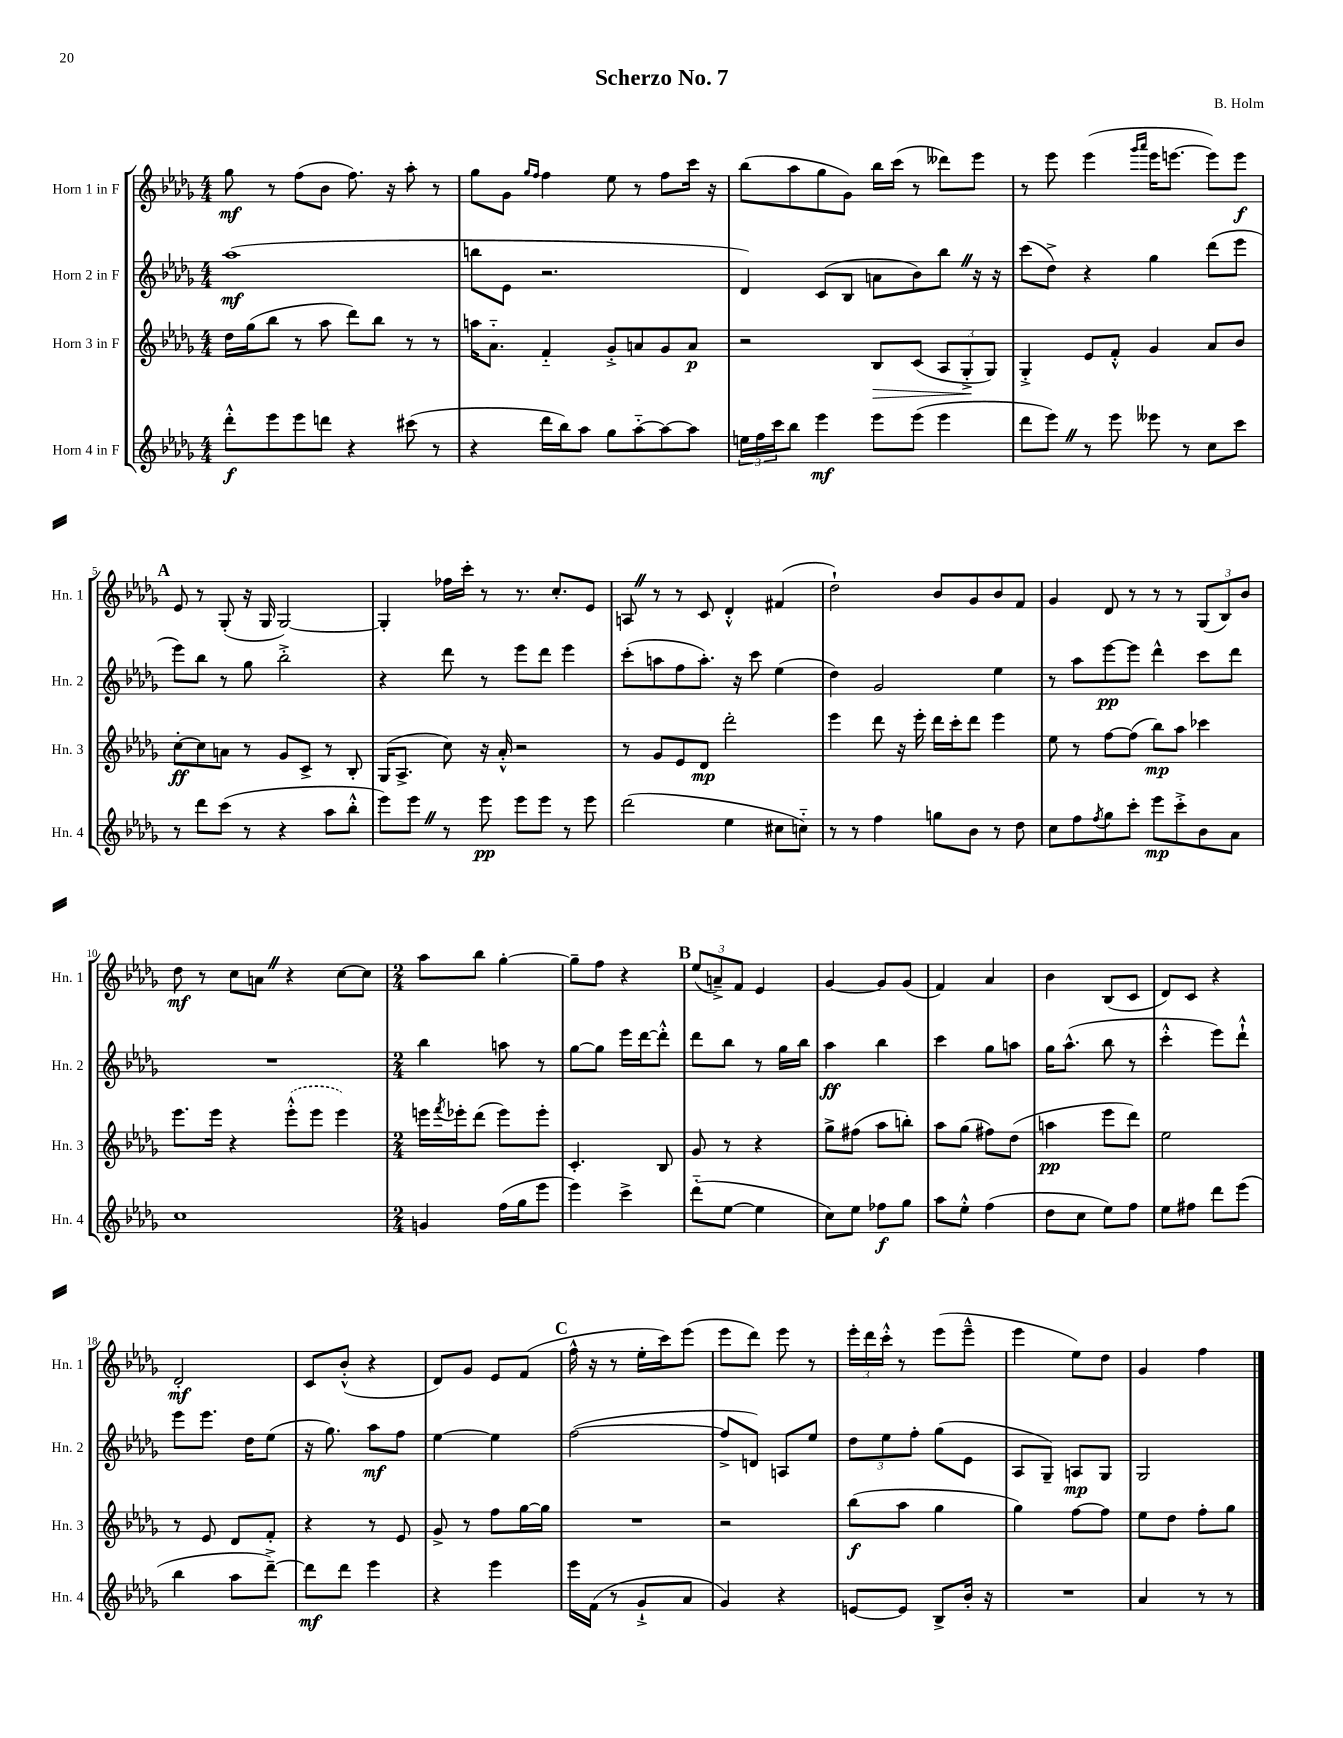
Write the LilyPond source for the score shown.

\header { title = "Scherzo No. 7" composer = "B. Holm" }
<<
\new StaffGroup <<
\new Staff = "s0" \with { instrumentName = "Horn 1 in F" shortInstrumentName = "Hn. 1" } {
    \clef treble \key des \major \numericTimeSignature \time 4/4
    ges''8\mf r8 f''8( bes'8 f''8.) r16 aes''8-. r8 |
    ges''8 ges'8 \grace { ges''16 f''16 } f''4 ees''8 r8 f''8 c'''16 r16 |
    bes''8( aes''8 ges''8 ges'8) bes''16 c'''16( r8 deses'''8) ees'''8 |
    r8 ees'''8 ees'''4( \grace { ges'''16 aes'''16 } ees'''16 e'''8.~ e'''8) e'''8\f |
    \mark \markup { \bold "A" } ees'8 r8 ges8-.( r16 ges16 ges2~) |
    ges4-. fes''16 c'''16-. r8 r8. c''8.-. ees'8 |
    a8 \once \override BreathingSign.text = \markup { \musicglyph "scripts.caesura.straight" } \breathe r8 r8 c'8 des'4-.-^ fis'4( |
    des''2-!) bes'8 ges'8 bes'8 f'8 |
    ges'4 des'8 r8 r8 r8 \tuplet 3/2 { ges8( bes8) bes'8 } |
    des''8\mf r8 c''8 a'8 \once \override BreathingSign.text = \markup { \musicglyph "scripts.caesura.straight" } \breathe r4 c''8~ c''8 |
    \numericTimeSignature \time 2/4 aes''8 bes''8 ges''4~-. |
    ges''8-- f''8 r4 |
    \mark \markup { \bold "B" } \tuplet 3/2 { ees''8( a'8--->) f'8 } ees'4 |
    ges'4~ ges'8 ges'8( |
    f'4) aes'4 |
    bes'4 bes8( c'8 |
    des'8) c'8 r4 |
    des'2-.\mf |
    c'8 bes'8-.-^( r4 |
    des'8) ges'8 ees'8 f'8( |
    \mark \markup { \bold "C" } f''16-^ r16 r8 ees''16-. c'''16) ees'''8( |
    ees'''8 des'''8) ees'''8 r8 |
    \tuplet 3/2 { ees'''16-. des'''16 c'''16-.-^ } r8 ees'''8( ees'''8---^ |
    ees'''4 ees''8) des''8 |
    ges'4 f''4 \bar "|." |
}
\new Staff = "s1" \with { instrumentName = "Horn 2 in F" shortInstrumentName = "Hn. 2" } {
    \clef treble \key des \major \numericTimeSignature \time 4/4
    aes''1\mf( |
    b''8 ees'8 r2. |
    des'4) c'8( bes8 a'8 bes'8) bes''8 \once \override BreathingSign.text = \markup { \musicglyph "scripts.caesura.straight" } \breathe r16 r16 |
    c'''8( des''8->) r4 ges''4 des'''8( ees'''8 |
    \mark \markup { \bold "A" } ees'''8) bes''8 r8 ges''8 bes''2-.-> |
    r4 des'''8 r8 ees'''8 des'''8 ees'''4 |
    c'''8-.( a''8 f''8 a''8.-.) r16 c'''8 ees''4( |
    des''4) ges'2 ees''4 |
    r8 aes''8 ees'''8~\pp ees'''8 des'''4-^ c'''8 des'''8 |
    R1 |
    \numericTimeSignature \time 2/4 bes''4 a''8 r8 |
    ges''8~ ges''8 ees'''16 des'''16~ des'''8-.-^ |
    \mark \markup { \bold "B" } des'''8 bes''8 r8 ges''16 bes''16 |
    aes''4\ff bes''4 |
    c'''4 ges''8 a''8 |
    ges''16 aes''8.-^( bes''8 r8 |
    c'''4-.-^ ees'''8) des'''8-!-^ |
    ees'''8 ees'''8. des''16 ees''8( |
    r16 ges''8.) aes''8\mf f''8 |
    ees''4~ ees''4 |
    \mark \markup { \bold "C" } f''2~( |
    f''8-> d'8) a8 ees''8 |
    \tuplet 3/2 { des''8 ees''8 f''8-. } ges''8( ees'8 |
    aes8 ges8--) a8\mp ges8 |
    ges2 \bar "|." |
}
\new Staff = "s2" \with { instrumentName = "Horn 3 in F" shortInstrumentName = "Hn. 3" } {
    \clef treble \key des \major \numericTimeSignature \time 4/4
    des''16 ges''16( bes''8 r8 aes''8 des'''8) bes''8 r8 r8 |
    a''16 aes'8.-_ f'4-_ ges'8-.-> a'8 ges'8 a'8\p |
    r2 bes8\> c'8( \tuplet 3/2 { aes8 ges8-.->\! ges8) } |
    ges4-.-> ees'8 f'8-.-^ ges'4 aes'8 bes'8 |
    \mark \markup { \bold "A" } c''8~-.\ff c''8 a'8 r8 ges'8 c'8-> r8 bes8-. |
    ges16( aes8.-> c''8) r16 aes'16-.-^ r2 |
    r8 ges'8 ees'8 des'8\mp des'''2-. |
    ees'''4 des'''8 r16 ees'''16-. des'''16 c'''16-. des'''8 ees'''4 |
    ees''8 r8 f''8~ f''8( bes''8\mp) aes''8 ces'''4 |
    ees'''8. ees'''16 r4 \once \slurDashed ees'''8-.-^( ees'''8 ees'''4) |
    \numericTimeSignature \time 2/4 e'''16 \acciaccatura { f'''8 } ees'''16-. des'''8( ees'''8) ees'''8-. |
    c'4.-. bes8 |
    \mark \markup { \bold "B" } ges'8 r8 r4 |
    ges''8-> fis''8( aes''8 b''8-.) |
    aes''8 ges''8( fis''8) des''8( |
    a''4\pp ees'''8 des'''8) |
    ees''2 |
    r8 ees'8 des'8 f'8-. |
    r4 r8 ees'8 |
    ges'8-> r8 f''8 ges''16~ ges''16 |
    \mark \markup { \bold "C" } R2 |
    r2 |
    bes''8\f( aes''8 ges''4 |
    ges''4) f''8~ f''8 |
    ees''8 des''8 f''8-. ges''8 \bar "|." |
}
\new Staff = "s3" \with { instrumentName = "Horn 4 in F" shortInstrumentName = "Hn. 4" } {
    \clef treble \key des \major \numericTimeSignature \time 4/4
    des'''8-.-^\f ees'''8 ees'''8 d'''8 r4 cis'''8( r8 |
    r4 des'''16 bes''16) aes''8 ges''8 aes''8~-_ aes''8~ aes''8 |
    \tuplet 3/2 { e''16 f''16 c'''16 } bes''8 ees'''4\mf ees'''8 ees'''8( ees'''4 |
    des'''8 ees'''8) \once \override BreathingSign.text = \markup { \musicglyph "scripts.caesura.straight" } \breathe r8 ees'''8 eeses'''8 r8 c''8 c'''8 |
    \mark \markup { \bold "A" } r8 des'''8 c'''8( r8 r4 aes''8 bes''8-.-^ |
    ees'''8) ees'''8 \once \override BreathingSign.text = \markup { \musicglyph "scripts.caesura.straight" } \breathe r8 ees'''8\pp ees'''8 ees'''8 r8 ees'''8 |
    des'''2( ees''4 cis''8 c''8-_) |
    r8 r8 f''4 g''8 bes'8 r8 des''8 |
    c''8 f''8 \acciaccatura { f''8 } ges''8 c'''8-. ees'''8\mp c'''8-.-> bes'8 aes'8 |
    c''1 |
    \numericTimeSignature \time 2/4 g'4 f''16( ges''16 ees'''8 |
    ees'''4) c'''4-> |
    \mark \markup { \bold "B" } des'''8-_( ees''8~ ees''4 |
    c''8) ees''8 fes''8\f ges''8 |
    aes''8 ees''8-.-^ f''4( |
    des''8 c''8 ees''8) f''8 |
    ees''8 fis''8 des'''8 ees'''8( |
    bes''4 aes''8 des'''8~--->) |
    des'''8\mf des'''8 ees'''4 |
    r4 ees'''4 |
    \mark \markup { \bold "C" } ees'''16 f'16( r8 ges'8-!-> aes'8 |
    ges'4) r4 |
    e'8~ e'8 bes8-> bes'16-. r16 |
    R2 |
    aes'4 r8 r8 \bar "|." |
}
>>
>>
